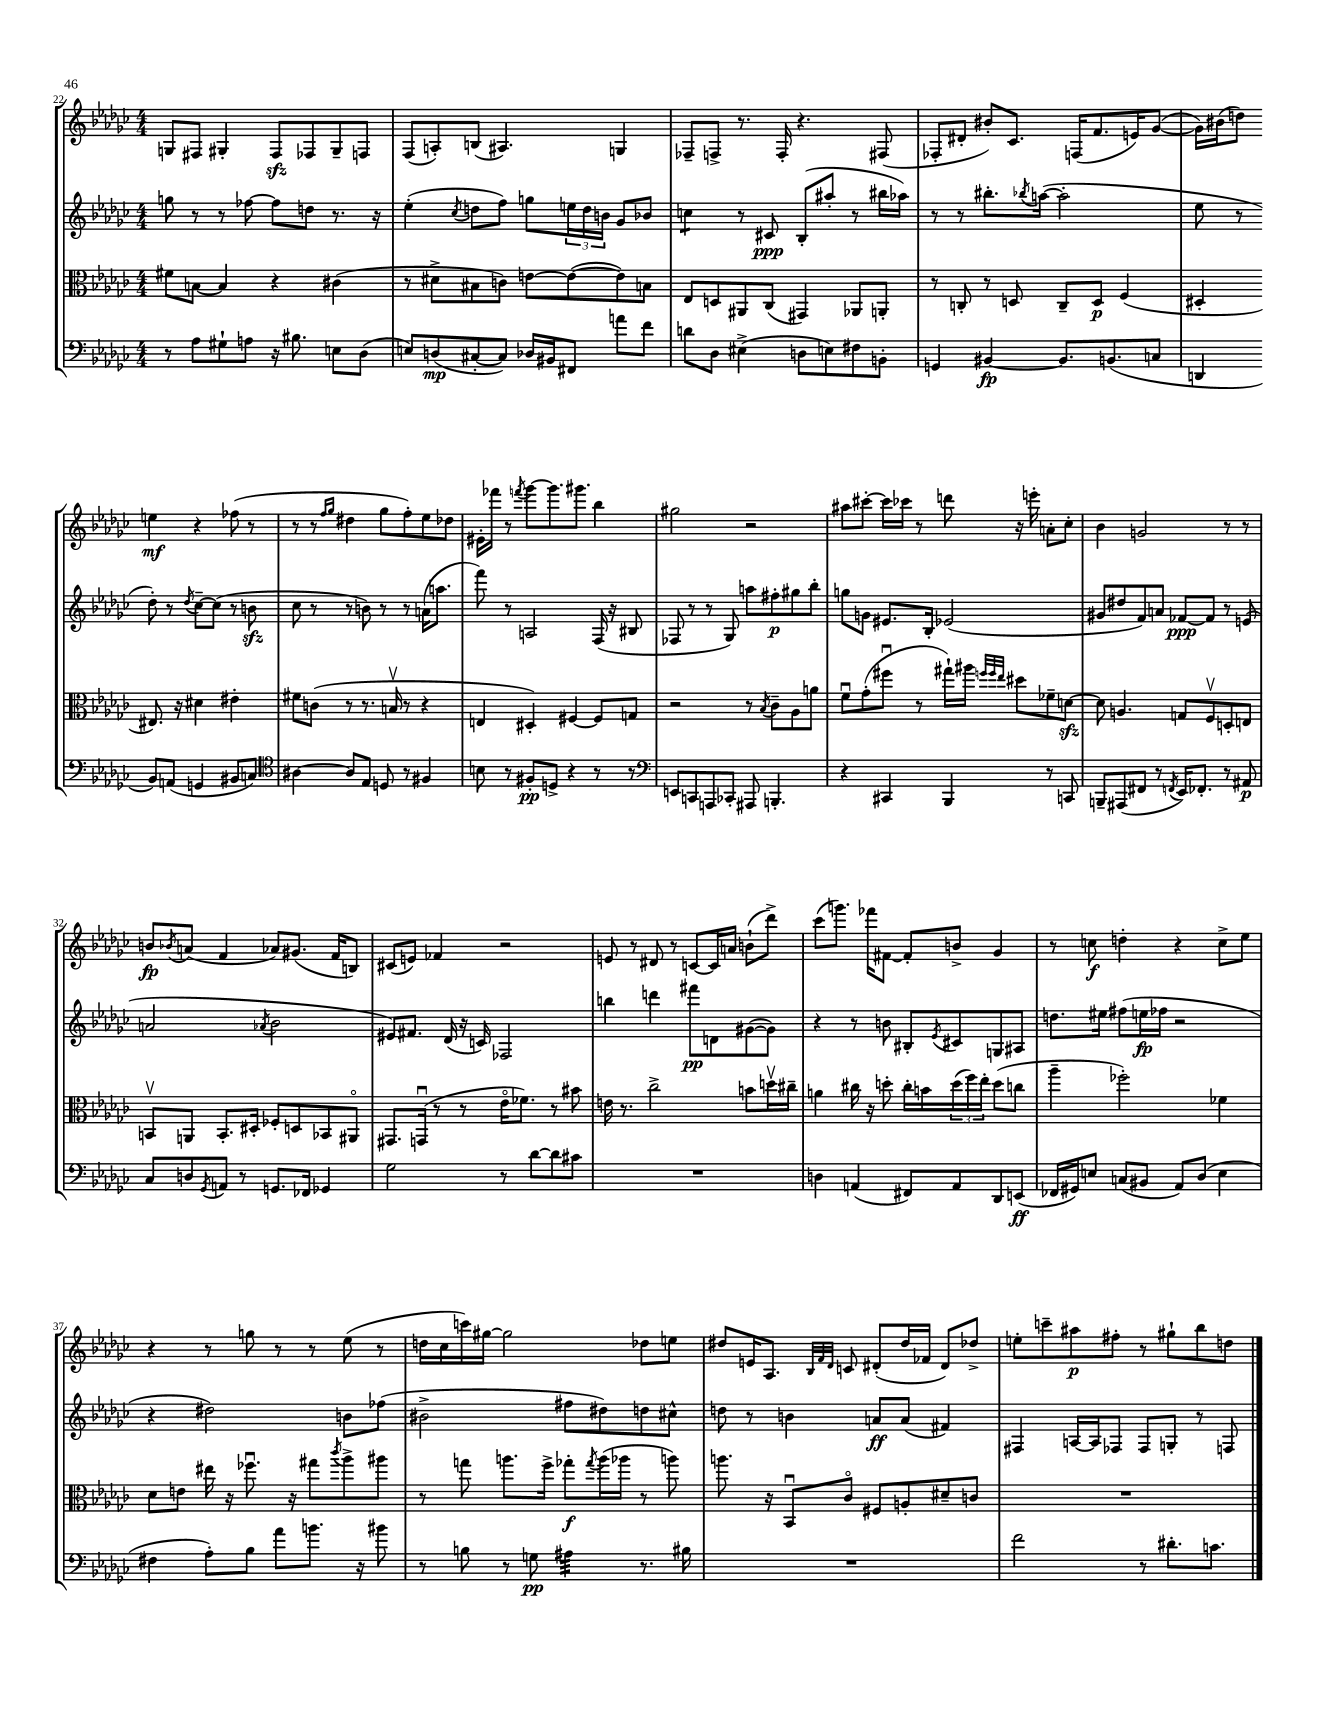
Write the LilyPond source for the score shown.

<<
\new StaffGroup <<
\new Staff = "s0" {
    \clef treble \key ges \major \numericTimeSignature \time 4/4
    g8 fis8 gis4-. fis8\sfz fes8 gis8-- f8 |
    f8( a8-.) b8( ais4.) g4 |
    fes8-- f8-> r8. f16-. r4. fis8( |
    fes8-. dis'8-. bis'8-.) ces'8. f16( f'8. e'16) ges'8~( |
    ges'16) bis'16( d''8) e''4\mf r4 fes''8( r8 |
    r8 r8 \grace { f''16 ges''16 } dis''4 ges''8 f''8-.) ees''8 des''8 |
    eis'16-. fes'''16 r8 \acciaccatura { f'''8 } ges'''8~ ges'''8. gis'''8. bes''4 |
    gis''2 r2 |
    ais''8 cis'''8~-. cis'''16 ces'''16 r8 d'''8 r16 e'''16-. a'8-. ces''8-. |
    bes'4 g'2 r8 r8 |
    b'8\fp \acciaccatura { bes'8 } a'8( f'4 aes'8) gis'8.( f'16 b8) |
    cis'8( e'8) fes'4 r2 |
    e'8 r8 dis'8 r8 c'8~ c'16 a'16 b'8-!( des'''8->) |
    ces'''8( g'''8.) fes'''16 fis'8~ fis'8-. b'8-> ges'4 |
    r8 c''8\f d''4-. r4 c''8-> ees''8 |
    r4 r8 g''8 r8 r8 ees''8( r8 |
    d''16 ces''16 c'''16) gis''16~ gis''2 des''8 e''8 |
    dis''8 e'16 aes8. \grace { bes32 f'32 des'32 } c'8 dis'8-.( dis''16 fes'16 dis'8) des''8-> |
    e''8-. c'''8-- ais''8\p fis''8-. r8 gis''8-! bes''8 d''8 \bar "|." |
}
\new Staff = "s1" {
    \clef treble \key ges \major \numericTimeSignature \time 4/4
    g''8 r8 r8 fes''8~ fes''8 d''8 r8. r16 |
    ees''4-.( \acciaccatura { ces''8 } d''8 f''8) g''8 \tuplet 3/2 { e''16 d''16 b'16 } ges'8 bes'8 |
    c''4:8 r8 cis'8\ppp bes8-.( ais''8-. r8 bis''16 aes''16) |
    r8 r8 bis''8.-. \acciaccatura { bes''8 } a''16~( a''2-. |
    ees''8 r8 des''8-.) r8 \acciaccatura { des''8 } ces''8~-- ces''8( r8 b'8\sfz |
    ces''8 r8 r8 b'8) r8 r8 a'16( a''8. |
    f'''8) r8 a2 f16( r16 bis8 |
    fes8 r8 r8 ges8) a''8 fis''8-.\p gis''8 bes''8-. |
    g''8 g'8 eis'8. bes16-. ees'2( |
    gis'8 dis''8 f'8) a'8 fes'8~\ppp fes'8 r8 e'8( |
    a'2 \acciaccatura { aes'8 } bes'2 |
    eis'8) fis'8. des'16( r16 c'16) fes2 |
    b''4 d'''4 fis'''8\pp d'8 gis'8~( gis'8) |
    r4 r8 b'8 bis8-. \acciaccatura { ees'8 } cis'8 g8 ais8 |
    d''8. eis''16 fis''8( e''16\fp fes''16 r2 |
    r4 dis''2) b'8 fes''8( |
    bis'2-> fis''8 dis''8) d''8 cis''8-^ |
    d''8 r8 b'4 a'8\ff a'8( fis'4) |
    fis4 a16~ a16 fes8 fes8 g8-. r8 f8 \bar "|." |
}
\new Staff = "s2" {
    \clef alto \key ges \major \numericTimeSignature \time 4/4
    fis'8 b8~ b4 r4 cis'4( |
    r8 dis'8-> bis8 c'8) e'8~ e'8~( e'8) b8 |
    ees8 d8 ais,8 ces8( gis,4) aes,8 a,8-. |
    r8 c8-. r8 d8 c8-- d8\p f4( |
    dis4-. eis8.) r16 dis'4 eis'4-. |
    fis'8 c'8( r8 r8. b16\upbow r8 r4 |
    e4 dis4-.) fis4~ fis8 g8 |
    r2 r8 \acciaccatura { bes8 } ces'8-- aes8 a'8 |
    f'8\downbow ges'8-.( fis''8\downbow r8 gis''16-!) ais''16 \grace { f''32 f''32 ees''32 } dis''8 fes'8-- d'8~\sfz |
    d'8 a4. g8 f8\upbow d8-. e8 |
    b,8\upbow a,8 b,8.-. dis16-. fes8-. d8 bes,8 ais,8\flageolet |
    gis,8. g,16\downbow( r8 r8 ees'16\flageolet fes'8.) r8 bis'8 |
    e'16 r8. ces''2-> b'8 d''16\upbow cis''16-- |
    a'4 cis''16 r16 d''8-. cis''16-. b'16 \tuplet 3/2 { d''16( f''16) ees''16-. } d''8( c''8 |
    aes''4-- fes''2-.) fes'4 |
    des'8 e'8 eis''16 r16 fes''8.\downbow r16 gis''8 \acciaccatura { ces'''8 } aes''8-> ais''8 |
    r8 g''8 a''8. f''16-> ges''8-.\f \acciaccatura { ges''8 } a''16( aes''16 r8 a''8) |
    a''8. r16 bes,8\downbow ces'8\flageolet fis8 a8-. dis'8-- c'8 |
    R1 \bar "|." |
}
\new Staff = "s3" {
    \clef bass \key ges \major \numericTimeSignature \time 4/4
    r8 aes8 gis8-! a8 r16 bis8. e8 des8( |
    e8) d8\mp( cis8~-. cis8) des16 bis,16 fis,8 a'8 f'8 |
    d'8 des8 eis4->( d8 e8) fis8 b,8-. |
    g,4 bis,4~\fp bis,8. b,8.( c8 |
    d,4 bes,8) a,8( g,4 bis,8 c8) |
    \clef tenor ais4~ ais8 ees8 d8 r8 fis4 |
    b8 r8 fis8-.\pp d8-> r4 r8 r8 |
    \clef bass e,8 c,8 a,,8 ces,8-. ais,,8 b,,4.-. |
    r4 cis,4 bes,,4 r8 c,8 |
    b,,8-- ais,,8( fis,8 r8 \acciaccatura { f,8 } ees,16) fes,8.-. r8 ais,8\p |
    ces8 d8 \acciaccatura { ges,8 } a,8 r8 g,8. fes,16 ges,4 |
    ges2 r8 des'8~ des'8 cis'8 |
    R1 |
    d4 a,4( fis,8) a,8 des,8 e,8\ff( |
    fes,16 gis,16) e8 c8( bis,8 aes,8) des8( e4 |
    fis4 aes8-.) bes8 aes'8 b'8. r16 bis'8 |
    r8 b8 r8 g8\pp ais4:32 r8. bis16 |
    R1 |
    f'2 r8 dis'8.-. c'8. \bar "|." |
}
>>
>>
\layout { \context { \Score currentBarNumber = #22 } }
